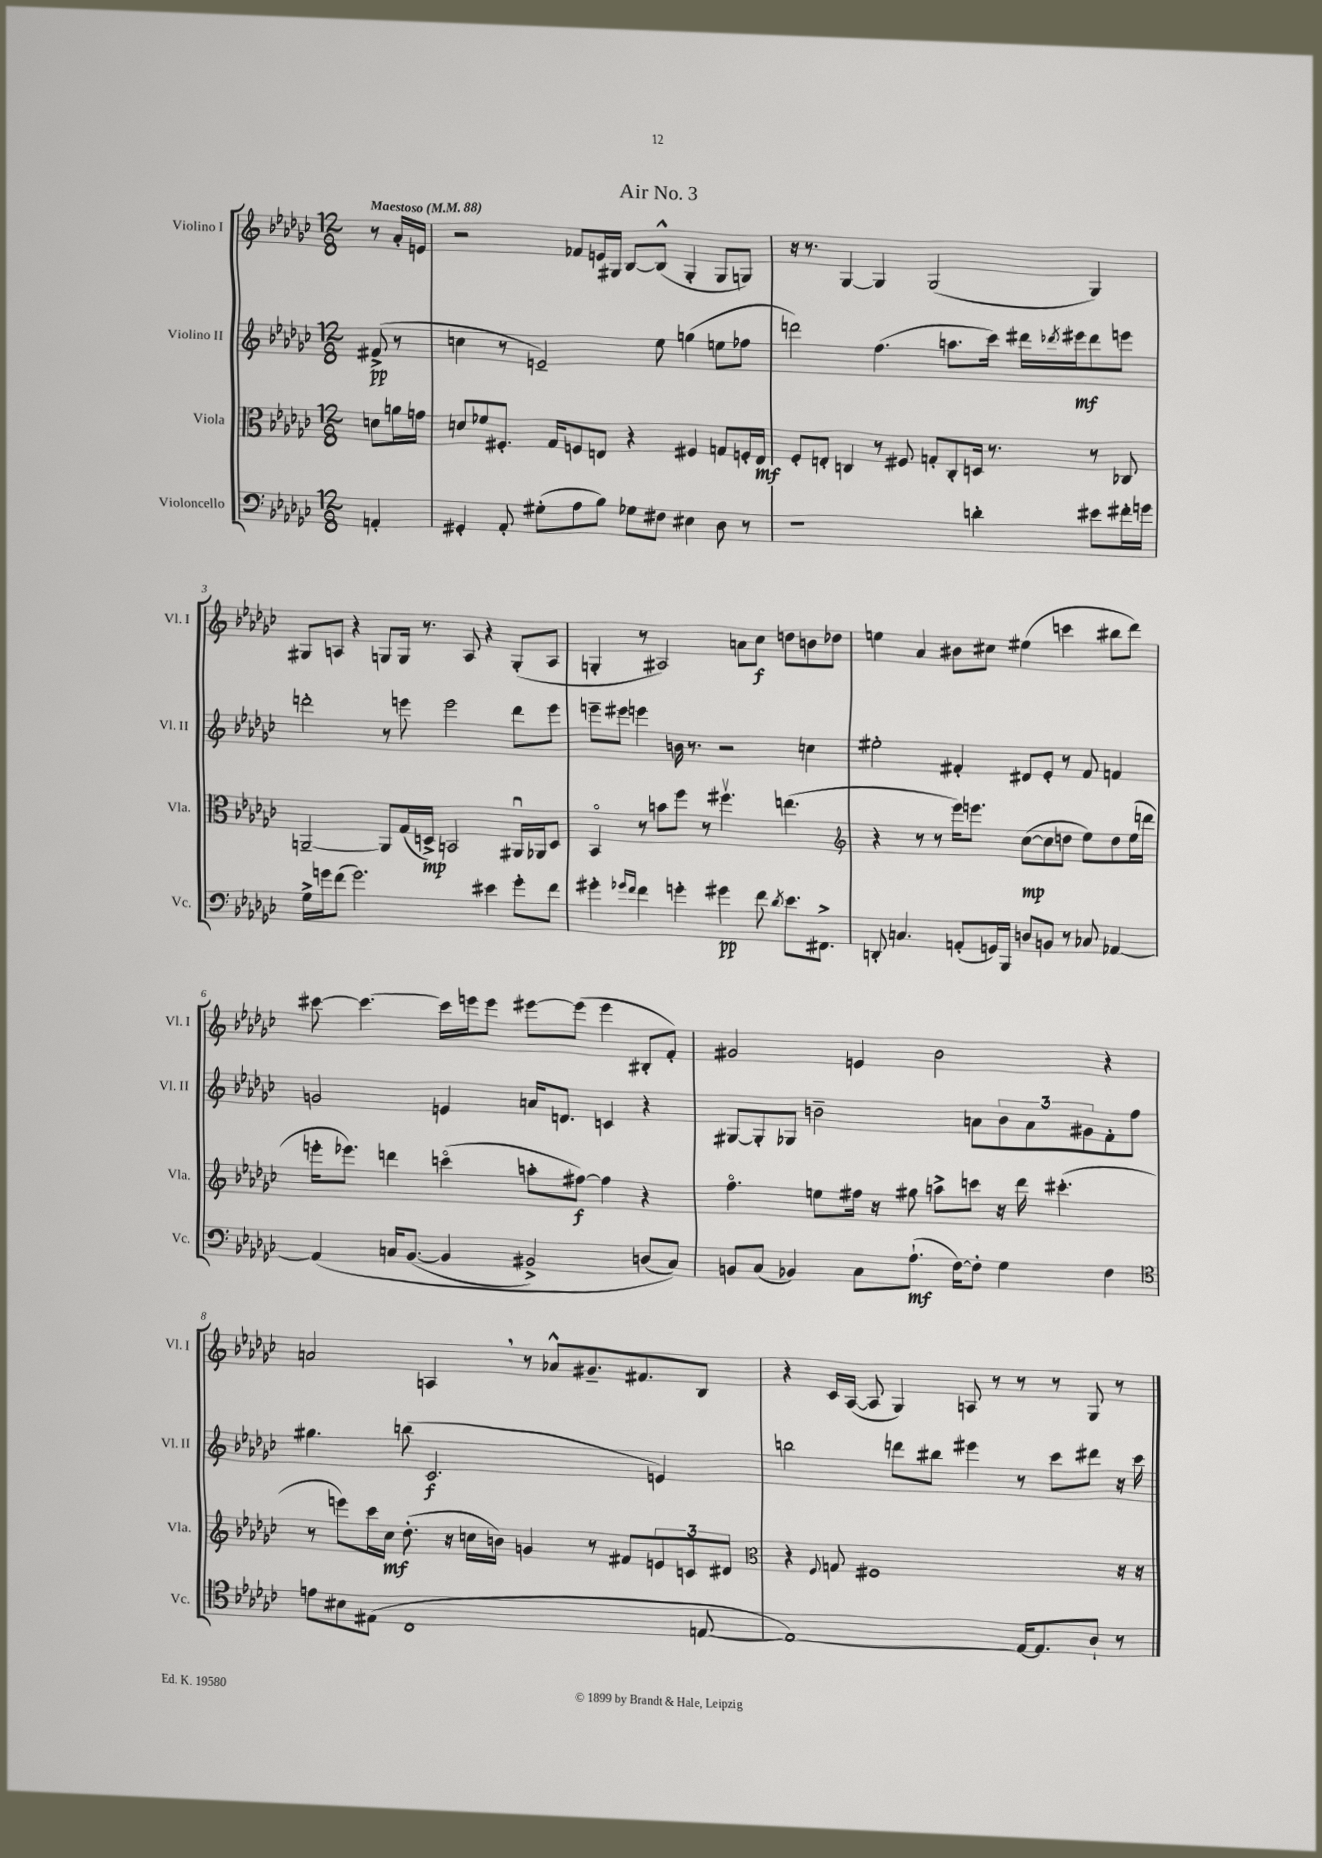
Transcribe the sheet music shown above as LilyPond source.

\header { title = "Air No. 3" }
<<
\new StaffGroup <<
\new Staff = "s0" \with { instrumentName = "Violino I" shortInstrumentName = "Vl. I" } {
    \clef treble \key ges \major \numericTimeSignature \time 12/8 \partial 4 \tempo "Maestoso" 4 = 88
    r8 aes'16-. e'16 |
    r2 fes'8 e'16 gis16 bes8~ bes8-^( gis4-. gis8 g8) |
    r16 r8. ges4~ ges4 ges2( ges4) |
    gis8 a8 r4 g8 g16 r8. a8 r4 g8-.( a8 |
    g4-. r8 ais2) a'8 ces''8\f d''8 b'8 des''8 |
    e''4 aes'4 bis'8 cis''8 eis''4( c'''4 bis''8 des'''8) |
    cis'''8~ cis'''4.~ cis'''16 e'''16 e'''8 eis'''8~ eis'''8( eis'''4 bis8-. f'8-.) |
    gis'2 e'4 bes'2 r4 |
    a'2 a4 \breathe r8 aes'8-^ gis'8.-- fis'8. bes8 |
    r4 ces'16 aes16~( aes8 ges4) a8 r8 r8 r8 ges8 r8 \bar "|." |
}
\new Staff = "s1" \with { instrumentName = "Violino II" shortInstrumentName = "Vl. II" } {
    \clef treble \key ges \major \numericTimeSignature \time 12/8 \partial 4
    fis'8->\pp( r8 |
    c''4 r8 e'2--) ees''8 g''4( e''8 fes''8 |
    d'''2) f''4.( a''8. ces'''16) dis'''16 \acciaccatura { des'''8 } eis'''16\mf des'''8 e'''8 |
    d'''2-. r8 e'''8 e'''2 d'''8 e'''8 |
    e'''8-- eis'''8 e'''4 b'16 r8. r2 c''4 |
    eis''2-. fis'4-. dis'8 ees'8-. r8 fis'8 f'4 |
    g'2 e'4 a'16 d'8. c'4 r4 |
    gis8~ gis8-. ges8 b'2-- a'8 \tuplet 3/2 { b'8 a'8 gis'8 } f'8-. f''8 |
    gis''4. b''8( ces'2.\f e'4) |
    b''2 d'''8 bis''8 eis'''4 r8 ces'''8 dis'''8 r16 ces'''16 \bar "|." |
}
\new Staff = "s2" \with { instrumentName = "Viola" shortInstrumentName = "Vla." } {
    \clef alto \key ges \major \numericTimeSignature \time 12/8 \partial 4
    d'8 a'16 g'16 |
    d'8 fes'8 fis8.-. ges16 f8 e8 r4 fis4 g8 f16-. e16\mf |
    f8-. e8-. c4 r8 fis8 g8-. c8-. d16 r8. r8 ces8 |
    a,2~-- a,8 ges16( d16->\mp) b,2 ais,16\downbow aes,16 d8 |
    bes,4\flageolet r8 b'8 f''8 r8 fis''4.\upbow e''4.( |
    \clef treble r4 r8 r8 ees'''16) e'''8. ces''8~\mp( ces''8 d''8 ees''8) d''8 ees''16( d'''16 |
    e'''16-. ees'''8.) d'''4 c'''4\flageolet( a''8-. fis''8~\f) fis''4 r4 |
    f''4.\flageolet e''8 fis''16 r16 gis''8 a''8-> c'''8 r16 des'''16 cis'''4.-.( |
    r8 e'''8) ces'''16 ces''16\mf des''8.-.( r16 c''16 b'16) g'4 r8 fis'8 \tuplet 3/2 { e'8 c'8 dis'8 } |
    \clef alto r4 \appoggiatura { f8 } g8 fis1 r16 r16 \bar "|." |
}
\new Staff = "s3" \with { instrumentName = "Violoncello" shortInstrumentName = "Vc." } {
    \clef bass \key ges \major \numericTimeSignature \time 12/8 \partial 4
    a,4-. |
    gis,4-. aes,8-. gis8-.( aes8 bes8) ges8 fis8 eis4 des8 r8 |
    r1 d'4-. eis'8 fis'16-. g'16 |
    ges16-> g'16 f'8( g'2.) eis'4 g'8-. f'8 |
    gis'4-. \grace { ges'16 f'16 } f'4 g'4-. gis'4\pp f'8 \acciaccatura { des'8 } ees'8. fis,8.-> |
    d,8-. c4. a,8-.( g,16) bes,,16 d8 b,8 r8 ces8 aes,4~ |
    aes,4\( c16 bes,8.~( bes,4 bis,2->) d8( c8)\) |
    b,8 ces8( bes,4) ces8 aes8.-!\mf( f16~) f8-. ges4 f4 |
    \clef tenor e'8 bis8 eis8( ces1 e8~ |
    e1~) e16~ e8. aes8-! r8 \bar "|." |
}
>>
>>
